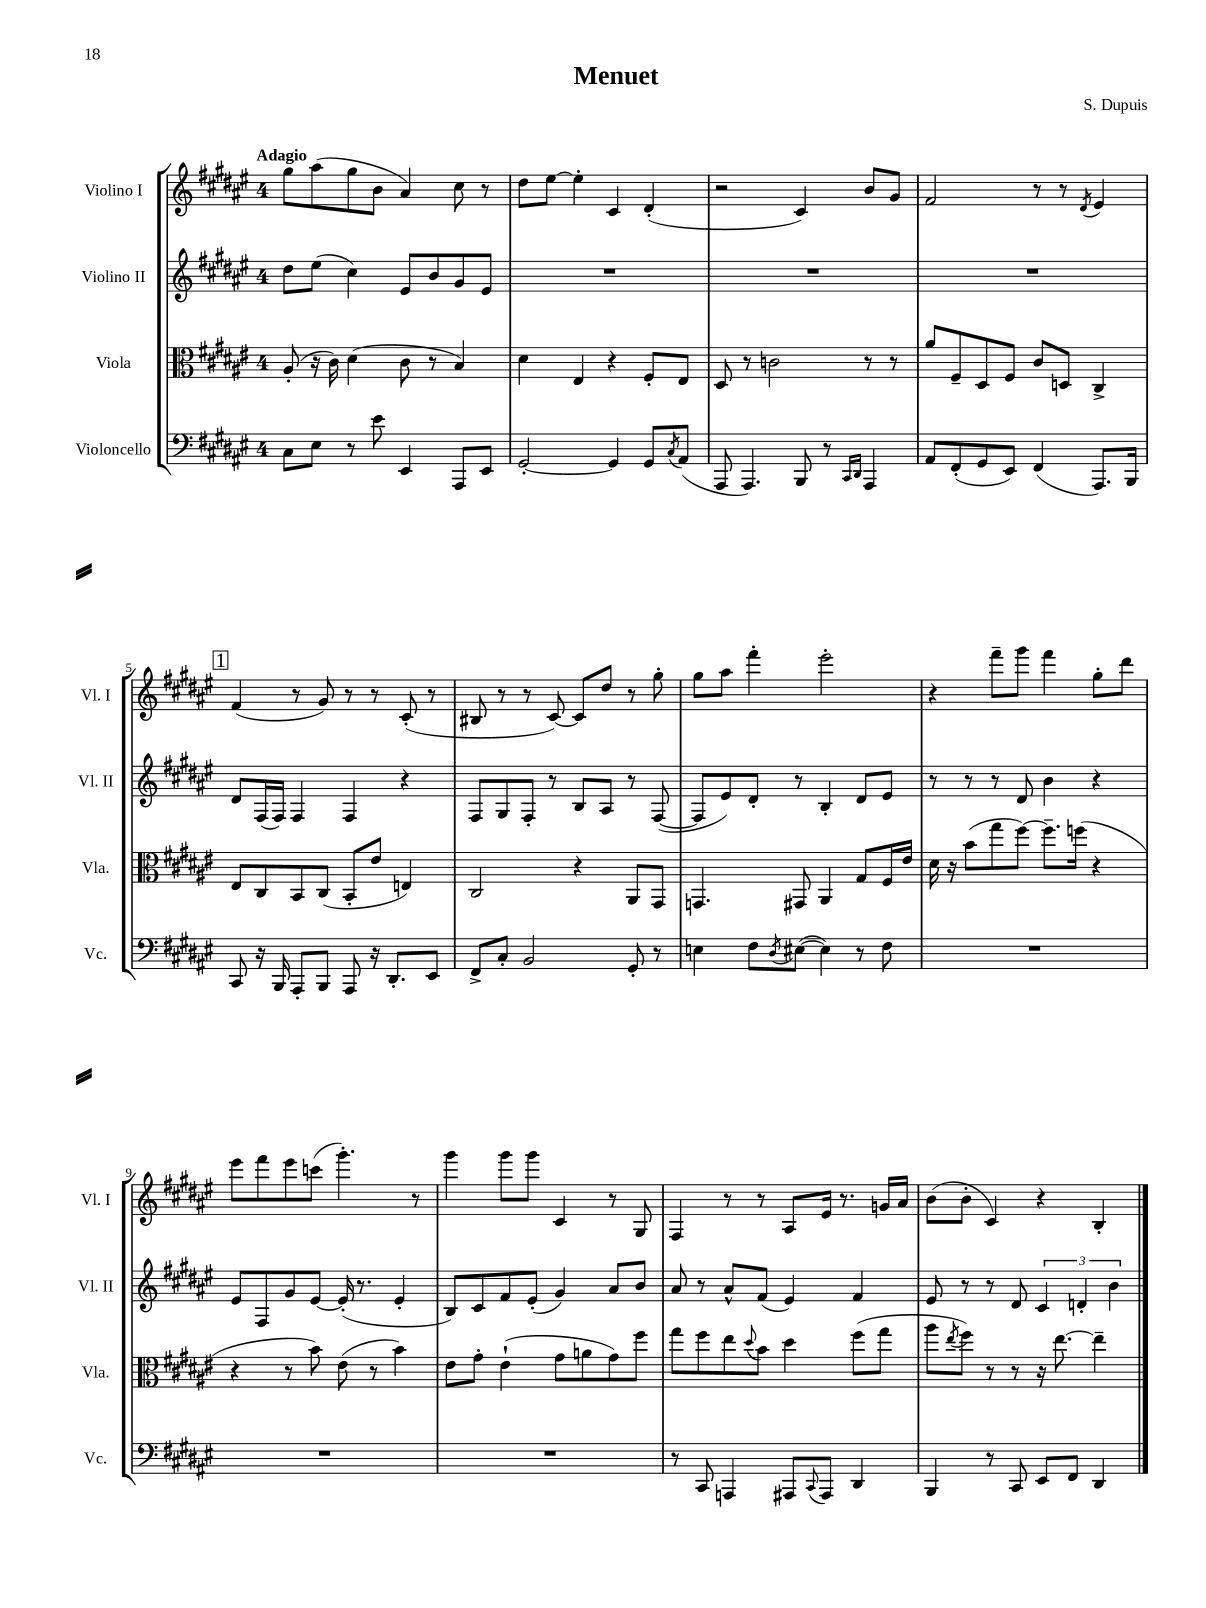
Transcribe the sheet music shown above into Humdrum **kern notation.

**kern	**kern	**kern	**kern
*staff4	*staff3	*staff2	*staff1
*clefF4	*clefC3	*clefG2	*clefG2
*k[f#c#g#d#a#e#]	*k[f#c#g#d#a#e#]	*k[f#c#g#d#a#e#]	*k[f#c#g#d#a#e#]
*M4/4	*M4/4	*M4/4	*M4/4
8C#	(8A#'	8dd#	8gg#
8E#	16r	(8ee#	(8aa#
.	16c#)	.	.
8r	(4d#	4cc#)	8gg#
8e#	.	.	8b
4EE#	8c#	8e#	4a#)
.	8r	8b	.
8AAA#	4B)	8g#	8cc#
8EE#	.	8e#	8r
=	=	=	=
[2GG#'	4d#	1r	8dd#
.	.	.	[8ee#
.	4E#	.	4ee#']
4GG#]	4r	.	4c#
8GG#	8F#'	.	(4d#'
8qC#	.	.	.
(8AA#	8E#	.	.
=	=	=	=
8AAA#	8D#	1r	2r
4.AAA#)	8r	.	.
.	2c	.	.
8BBB	.	.	4c#)
8r	.	.	.
16qqCC#	.	.	.
16qqDD#	.	.	.
4AAA#	8r	.	8b
.	8r	.	8g#
=	=	=	=
8AA#	8a#	1r	2f#
(8FF#'	8F#~	.	.
8GG#	8D#	.	.
8EE#)	8F#	.	.
(4FF#	8c#	.	8r
.	8D	.	8r
.	.	.	8qd#
8.AAA#)	4C#^	.	4e#
16BBB	.	.	.
=	=	=	=
8CC#	8E#	8d#	(4f#
16r	8C#	(16F#	.
16BBB	.	16F#)	.
8AAA#'	8BB	4F#	8r
8BBB	(8C#	.	8g#)
8AAA#	8BB'	4F#	8r
16r	8e#	.	8r
8.DD#'	.	.	.
.	4E)	4r	(8c#'
8EE#	.	.	8r
=	=	=	=
8FF#^	2C#	8F#	8B#
8C#'	.	8G#	8r
2BB	.	8F#'	8r
.	.	8r	[8c#)
.	4r	8B	8c#]
.	.	8A#	8dd#
8GG#'	8AA#	8r	8r
8r	8GG#	([8F#	8gg#'
=	=	=	=
4E	4.GG	8F#]	8gg#
.	.	8e#)	8aa#
8F#	.	8d#'	4fff#'
8qD#	.	.	.
([8E#	8GG#	8r	.
4E#])	4AA#	4B'	2eee#'
8r	8G#	8d#	.
8F#	16F#	8e#	.
.	16e#	.	.
=	=	=	=
1r	16d#	8r	4r
.	16r	.	.
.	(8b	8r	.
.	8gg#	8r	8fff#~
.	[8ff#)	8d#	8ggg#
.	8.ff#~]	4b	4fff#
.	(16ff	.	.
.	4r	4r	8gg#'
.	.	.	8ddd#
=	=	=	=
1r	4r	8e#	8eee#
.	.	8F#	8fff#
.	8r	8g#	8eee#
.	8b)	[8e#	(8ccc
.	(8e#	(16e#']	4.ggg#')
.	.	8.r	.
.	8r	.	.
.	4b)	4e#'	.
.	.	.	8r
=	=	=	=
1r	8e#	8B)	4ggg#
.	8g#'	8c#	.
.	(4e#`	8f#	8ggg#
.	.	(8e#'	8ggg#
.	8g#	4g#)	4c#
.	8a	.	.
.	8g#)	8a#	8r
.	8ff#	8b	8G#
=	=	=	=
8r	8gg#	8a#	4F#
8CC#	8ff#	8r	.
4AAA	8ee#	8a#^^	8r
.	8qqdd#	.	.
.	8b	(8f#	8r
8AAA#	4dd#	4e#)	8A#
8qqCC#	.	.	.
8AAA#	.	.	16e#
.	.	.	8.r
4DD#	(8ff#	4f#	.
.	8gg#	.	16g
.	.	.	16a#
=	=	=	=
4BBB	8aa#	8e#	(8b
.	8qee#	.	.
.	8ff#)	8r	8b'
8r	8r	8r	4c#)
8CC#	8r	8d#	.
8EE#	16r	6c#	4r
.	[8.ee#	.	.
8FF#	.	.	.
.	.	6d'	.
4DD#	4ee#~]	.	4B'
.	.	6b	.
==	==	==	==
*-	*-	*-	*-
